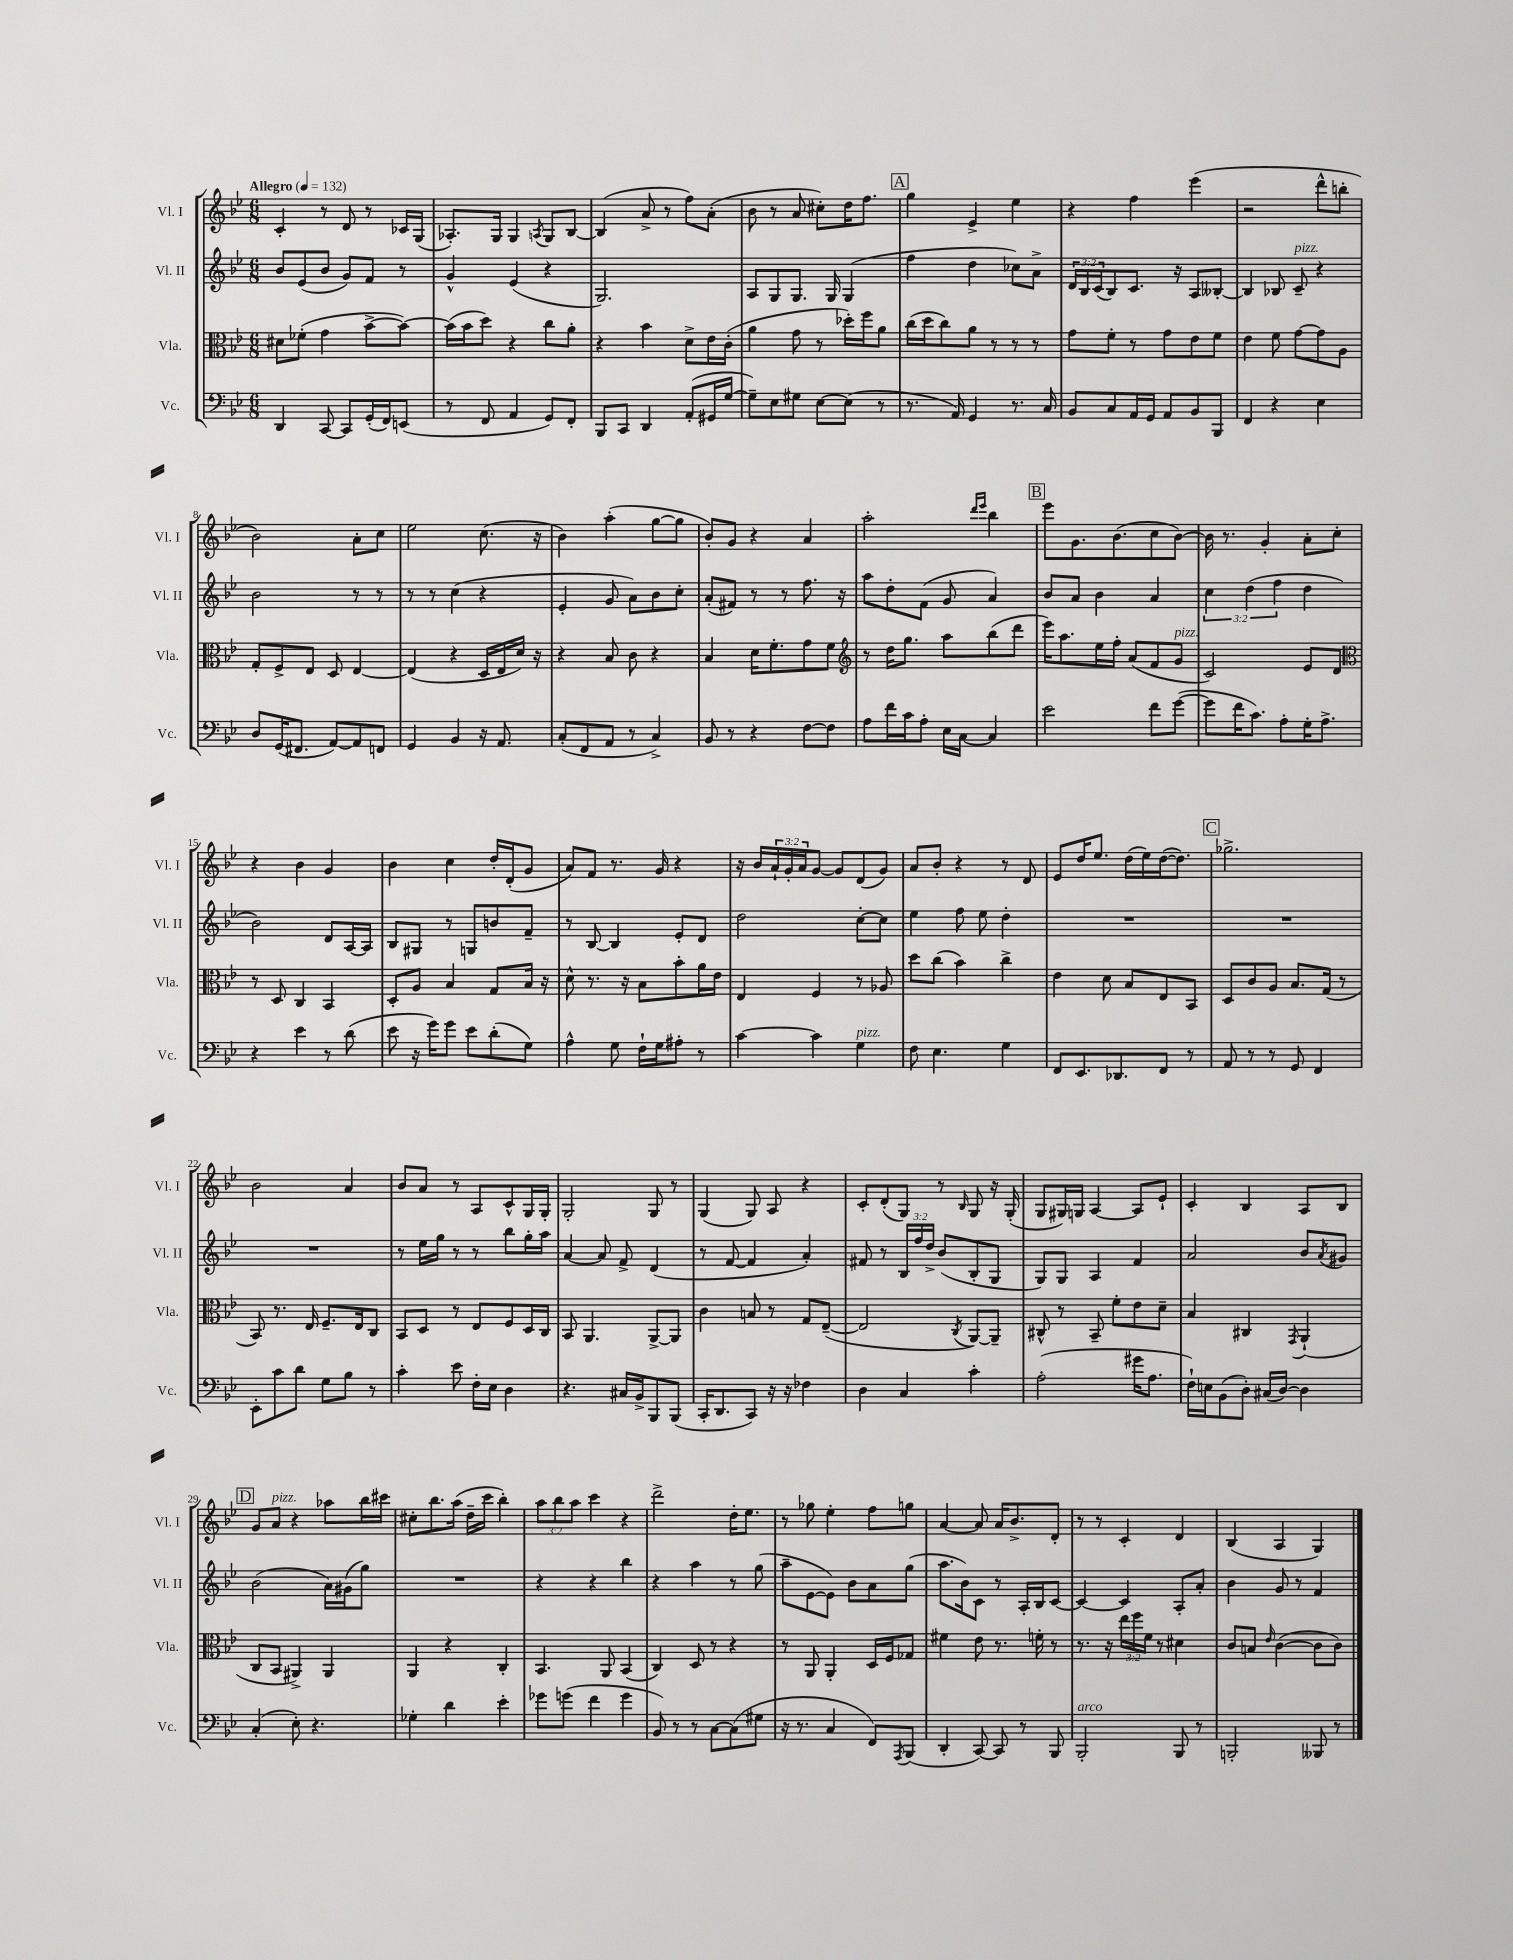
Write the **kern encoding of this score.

**kern	**kern	**kern	**kern
*part4	*part3	*part2	*part1
*staff4	*staff3	*staff2	*staff1
*I"Vc.	*I"Vla.	*I"Vl. II	*I"Vl. I
*I'Vc.	*I'Vla.	*I'Vl. II	*I'Vl. I
*clefF4	*clefC3	*clefG2	*clefG2
*k[b-e-]	*k[b-e-]	*k[b-e-]	*k[b-e-]
*M6/8	*M6/8	*M6/8	*M6/8
*MM132	*MM132	*MM132	*MM132
=1	=1	=1	=1
!	!	!	!LO:TX:a:B:t=Allegro
4DD/	8d#X\L	8b-/L	4c'/
.	(8f-X'\J	(8e-/	.
[8CC/	4g\	8b-/J	8r
8CC/L]	.	8g/L)	8d/
(16GG'/L	[8b-^\L	8f/J	8r
16FF/J)	.	.	.
(8EEn/J	8b-\J_)	8r	16c-X/LL
.	.	.	(16G/JJ
=2	=2	=2	=2
8r	(16b-\LL]	4g^^/	8.A-X'/L)
.	16b-\J	.	.
8FF/	8dd\J)	.	.
.	.	.	16G/Jk
4AA/	4r	(4e-/	4G/
.	.	.	8qAn/
8GG/L)	8cc\L	4r	8G/L
8FF'/J	8a'\J	.	[8B-/J
=3	=3	=3	=3
8BBB-/L	4r	2.G/)	(4B-/]
8CC/J	.	.	.
4DD/	4b-\	.	8a^/
.	.	.	8r
(8AA'/L	8d^\L	.	8ff\L)
16GG#X/L	16e-\L	.	(8a'\J
[16G/JJ	(16c'\JJ	.	.
=4	=4	=4	=4
8G~\L])	4a\	8A/L	8b-\
8E-\	.	8G/	8r
8G#X\J	8g\	8.G/J	8a/
[8E-\L	8r	.	8cc#X'\L)
.	.	16G/	.
(8E-\J]	16dd-X'\LL)	(4G/	16dd\K
.	16ff\J	.	8.ff\J
8r	8a\J	.	.
!!LO:REH:place=s1:t=A
=5	=5	=5	=5
8.r	(16cc\LL	4ff\	4gg\
.	16dd\J	.	.
.	8cc\)	.	.
16AA/)	.	.	.
4GG/	8a\J	4dd\	4e-^/
.	8r	.	.
8.r	8r	8cc-X\L)	4ee-\
.	8r	8a^\J	.
16C/	.	.	.
=6	=6	=6	=6
8BB-/L	8g\L	24d/LL	4r
.	.	24B-/	.
.	.	(24c/J	.
8C/	8f'\J	8B-/)	.
16AA/L	8r	8.c/J	4ff\
16GG/JJ	.	.	.
8AA/L	8g\L	.	.
.	.	16r	.
8BB-/	8e-\	8A/L	(4eee-\
8BBB-/J	8f\J	[8B--X'/J	.
=7	=7	=7	=7
4FF/	4e-\	4B--/]	2r
4r	8f\	8B-X/	.
!	!	!LO:TX:a:i:t=pizz.	!
.	[8g\L	8c~/	.
4E-\	8g\]	4r	8ddd^^\L
.	8A\J	.	8bbn'\J
!!LO:LB:g=z
=8	=8	=8	=8
8D/L	8G'/L	2b-\	2b-\)
(16GG/K	8F^/	.	.
8.FF#X/J	.	.	.
.	8E-/J	.	.
[8AA/L)	8D/	.	.
8AA/]	[4E-/	8r	8a'\L
8FFn/J	.	8r	8cc\J
=9	=9	=9	=9
4GG/	(4E-/]	8r	2ee-\
.	.	8r	.
4BB-/	4r	(4cc\	.
16r	16D/LL	4r	(8.cc\
8.AA/	16E-/	.	.
.	16d/JJ)	.	.
.	16r	.	16r
=10	=10	=10	=10
(8C'/L	4r	4e-'/	4b-\)
8FF/	.	.	.
8AA/J	8B-/	8g/	(4aa'\
8r	8c\	8a\L)	.
4C^/)	4r	8b-\	[8gg\L
.	.	8cc'\J	8gg\J]
=11	=11	=11	=11
8BB-/	4B-/	(8a'/L	8b-'/L)
8r	.	8f#X/J)	8g/J
4r	16d\KL	8r	4r
.	8.f'\	.	.
.	.	8r	.
[8F\L	8g\	8.ff\	4a/
8F\J]	8f\J	.	.
.	.	16r	.
=12	=12	=12	=12
*	*clefG2	*	*
8A\L	8r	8aa\L	2aa'\
16f\L	16dd\KL	8dd'\	.
16c\J	8.gg\J	.	.
8A'\J	.	(8f\J	.
16E-\LL	8aa\L	8g/	.
[16C\JJ	.	.	.
.	.	.	16qqddd/LL
.	.	.	16qqeee-/JJ
4C/]	(8bb-\	4a/)	4bb-\
.	8ddd\J	.	.
!!LO:REH:place=s1:t=B
=13	=13	=13	=13
2e-\	16eee-\KL)	8b-/L	8eee-\L
.	8.aa\	.	.
.	.	8a/J	8.g\
.	16ee-\L	4b-\	.
.	16ff'\JJ	.	(8.b-\
.	(8a/L	.	.
8f\L	8f/	4a/	8cc\
!	!LO:TX:a:i:t=pizz.	!	!
([8g\J	8g/J	.	[8b-\J)
=14	=14	=14	=14
8g\L]	2c/)	6cc\	16b-\]
.	.	.	8.r
16f\K	.	.	.
.	.	(6dd\	.
8.c\J)	.	.	.
.	.	.	4g'/
.	.	6ff\	.
8A'\L	.	.	.
16G'\K	8e-/L	4dd\	8a'\L
8.A^\J	.	.	.
.	8d/J	.	8cc'\J
!!LO:LB:g=z
=15	=15	=15	=15
*	*clefC3	*	*
4r	8r	2b-\)	4r
.	8D/	.	.
4e-\	4C/	.	4b-\
8r	4BB-/	8d/L	4g/
(8d\	.	[16A/L	.
.	.	16A/JJ]	.
=16	=16	=16	=16
8e-\	8D'/L	8B-/L	4b-\
16r	8A/J	8G#X/J	.
16g\KL)	.	.	.
8g\J	4B-/	8r	4cc\
8e-\L	.	8Gn/L	.
(8d'\	8G/L	8bn/	16dd'/LL
.	.	.	(16d'/J
8G\J)	16B-/Jk	8f~/J	8g/J
.	16r	.	.
=17	=17	=17	=17
4A^^\	8d^^\	8r	8a/L)
.	8.r	[8B-/	8f/J
8G\	.	4B-/]	8.r
.	16r	.	.
16F`\LL	8B-\L	.	.
16G\J	.	.	16g/
8A#X'\J	8b-'\	8e-'/L	4r
8r	16a\L	8d/J	.
.	16e-\JJ	.	.
=18	=18	=18	=18
[4c\	4E-/	2dd\	16r
.	.	.	16b-/LL
.	.	.	24a`/
.	.	.	24g'/
.	.	.	24a/J
4c\]	4F/	.	[8g/J
.	.	.	8g/L]
!LO:TX:a:i:t=pizz.	!	!	!
4G\	8r	[8cc'\L	(8d/
.	8A-X/	8cc\J]	8g/J)
=19	=19	=19	=19
8F\	8dd\L	4ee-\	8a/L
4.E-\	(8cc\J	.	8b-'/J
.	4b-\)	8ff\	4r
.	.	8ee-\	.
4G\	4cc^\	4dd'\	8r
.	.	.	8d/
=20	=20	=20	=20
8FF/L	4e-\	2.r	8e-/L
8.EE-/	.	.	16dd/K
.	.	.	8.ee-/J
.	8d\	.	.
8.DD-X/	.	.	.
.	8B-/L	.	(16dd\LL
.	.	.	16ee-\)
8FF/J	8E-/	.	([16dd\J
.	.	.	8.dd\J])
8r	8BB-/J	.	.
!!LO:REH:place=s1:t=C
=21	=21	=21	=21
8AA/	8D/L	2.r	2.gg-X^\
8r	8c/	.	.
8r	8A/J	.	.
8GG/	8.B-/L	.	.
4FF/	.	.	.
.	(16G/Jk	.	.
.	8r	.	.
!!LO:LB:g=z
=22	=22	=22	=22
8EE-'\L	8BB-/)	2.r	2b-\
8c\	8.r	.	.
8d\J	.	.	.
.	16E-/	.	.
8G\L	8.F~/L	.	.
8B-\J	.	.	4a/
.	16E-/k	.	.
8r	8C/J	.	.
=23	=23	=23	=23
4c'\	8BB-/L	8r	8b-/L
.	8D/J	16ee-\LL	8a/J
.	.	16gg\JJ	.
8e-\	8r	8r	8r
16F'\LL	8E-/L	8r	8A/L
16E-\JJ	.	.	.
4D\	8F/	8bb-\L	8c^^/
.	16D/L	16gg'\L	16G/L
.	16C/JJ	16aa\JJ	16G'/JJ
=24	=24	=24	=24
4.r	8BB-/	[4a/	2G'/
.	4.AA/	.	.
.	.	8a/]	.
16C#X/LL	.	8f^/	.
16BB-^/J	.	.	.
8BBB-/	[8AA^/L	(4d/	8G/
(8BBB-/J	8AA/J]	.	8r
=25	=25	=25	=25
16CC'/KL	4c\	8r	(4G/
8.DD/	.	.	.
.	.	[8f/	.
8CC/J)	8Bn/	4f/]	8G/)
16r	8r	.	8A/
16r	.	.	.
4F-X\	8G/L	4a'/)	4r
.	([8E-~/J	.	.
=26	=26	=26	=26
4D\	2E-/]	8f#X/	8c'/L
.	.	8r	(8d'/
4C/	.	24B-/LL	8G/J)
.	.	24ff/	.
.	.	24dd^/JJ	.
.	.	(8b-/L	8r
.	8qC/	.	16qqB-/
4c'\	[8AA/L)	8B-'/	8G/
.	8AA~/J]	8G/J	16r
.	.	.	(16G'/
=27	=27	=27	=27
(2A'\	8C#X^^/	8G/L)	8G/L
.	8r	8G/J	16G#X/L)
.	.	.	16Gn/JJ
.	8BB-~/	4A/	[4A/
.	8f'\L	.	.
16g#X\KL	8e-\	4f/	8A/L]
8.A\J	.	.	.
.	8d~\J	.	8e-`/J
=28	=28	=28	=28
16F`\LL)	4B-/	2a/	4c'/
16En\J	.	.	.
(8BB-\	.	.	.
8D'\J)	4C#X/	.	4B-/
(16C#X/LL	.	.	.
[16D/JJ)	.	.	.
.	8qGG/	.	.
4D\]	(4AA`/	8b-/L	8A/L
.	.	8qa/	.
.	.	8g#X/J	8B-/J
!!LO:LB:g=z
!!LO:REH:place=s1:t=D
=29	=29	=29	=29
(4C'/	8C/L	(2b-\	8g/L
!	!	!	!LO:TX:a:i:t=pizz.
.	8BB-/J	.	8a/J
8E-'\)	4AA#X^/)	.	4r
4.r	.	.	.
.	4AA#/	16a\LL)	8aa-X\L
.	.	(16g#X\J	.
.	.	8gg\J)	16bb-\L
.	.	.	16ccc#X\JJ
=30	=30	=30	=30
4G-X'\	4AA/	2.r	8cc#X'\L
.	.	.	8.bb-\
4d\	4r	.	.
.	.	.	(16aa\Jk
.	.	.	16dd~\LL
.	.	.	16ccc\JJ
4e-'\	4C'/	.	4bb-'\)
=31	=31	=31	=31
8g-X\L	4.BB-/	4r	12aa\L
.	.	.	12bb-\
(8gn\J	.	.	.
.	.	.	12aa\J
4f\	.	4r	4ccc\
.	8AA/	.	.
4g\	(4BB-/	4bb-\	4r
=32	=32	=32	=32
8BB-/)	4C/)	4r	2ddd^\
8r	.	.	.
8r	8D/	4aa\	.
[8C\L	8r	.	.
(8C\]	4r	8r	16dd'\KL
.	.	.	8.ee-\J
8G#X\J	.	(8gg\	.
=33	=33	=33	=33
16r	8r	8aa~\L	8r
8.r	.	.	.
.	8AA/	[8e-\	8gg-X\
4C/	4AA'/	8e-\J])	4ee-'\
.	.	8b-\L	.
8FF/L)	16D/LL	8a\	8ff\L
.	16F/J	.	.
8qAAA/	.	.	.
(8BBB-/J	8G-X/J	(8gg\J	8ggn\J
=34	=34	=34	=34
4DD'/	4f#X\	8.aa\L	[4a/
.	.	16b-\k)	.
[8CC/)	8e-\	8c\J	8a/]
8CC/]	8.r	8r	16a/KL
.	.	.	8.b-^/
8r	.	16A'/LL	.
.	16fn'\	16B-/J	.
8BBB-/	8r	[8c/J	8d'/J
=35	=35	=35	=35
!LO:TX:a:i:t=arco	!	!	!
2BBB-'/	8.r	4c/_	8r
.	.	.	8r
.	16r	.	.
.	24ee-\LL	4c/]	4c'/
.	24ff\	.	.
.	24f\JJ	.	.
.	8r	.	.
8BBB-/	4d#X\	8A'/L	4d/
8r	.	8a'/J	.
=36	=36	=36	=36
2BBBn'/	8c/L	4b-\	(4B-/
.	8Bn/J	.	.
.	16qqe-/	.	.
.	([4c\	8g/	4A/
.	.	8r	.
8BBB--X/	8c\L]	4f/	4G/)
8r	8c\J)	.	.
==	==	==	==
*-	*-	*-	*-
